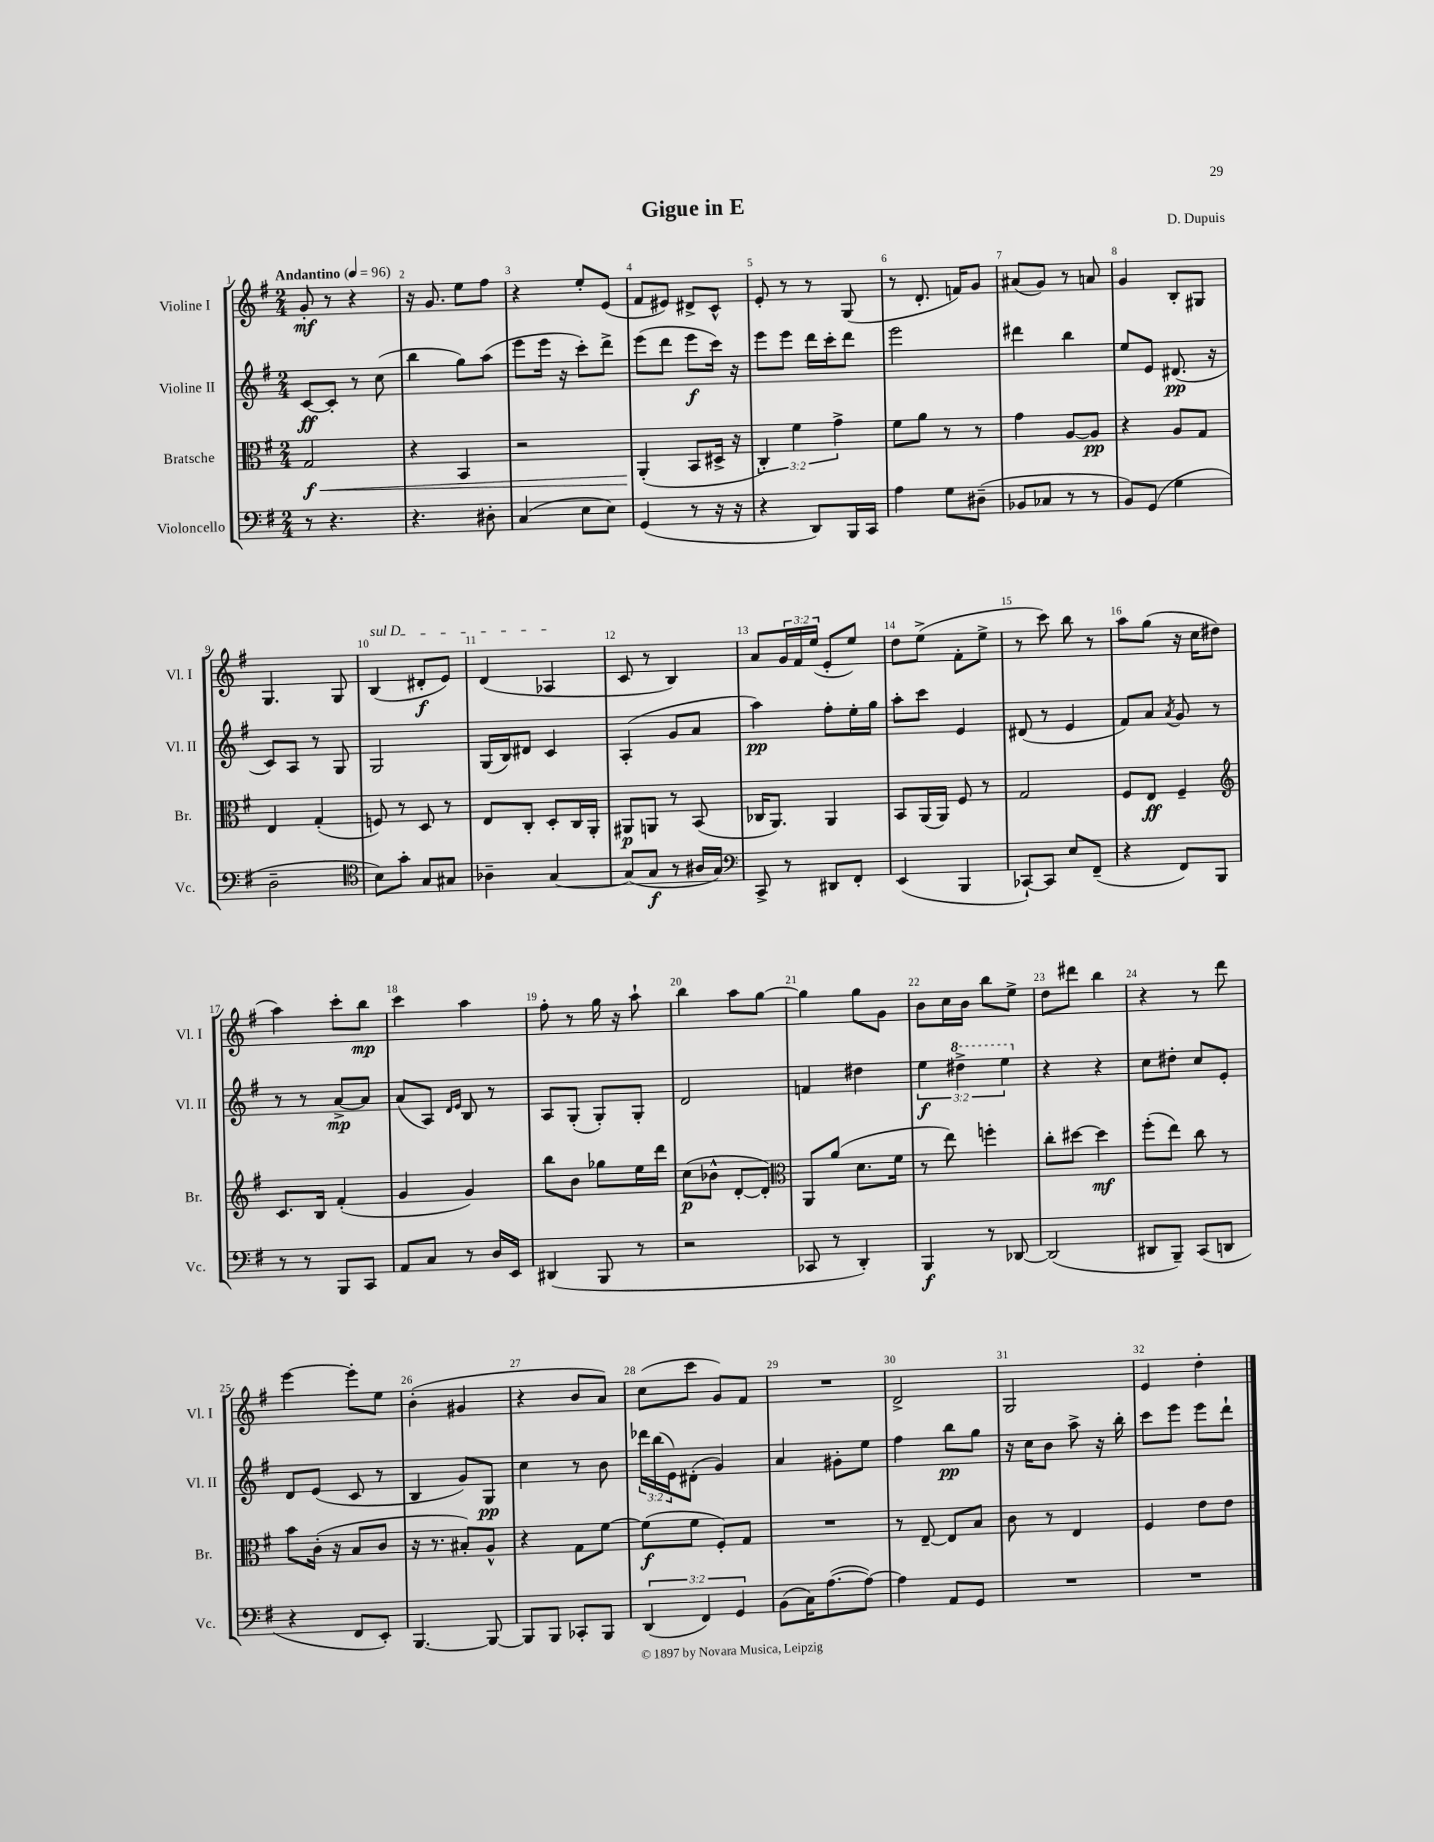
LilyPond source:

\header { title = "Gigue in E" composer = "D. Dupuis" }
<<
\new StaffGroup <<
\new Staff = "s0" \with { instrumentName = "Violine I" shortInstrumentName = "Vl. I" } {
    \clef treble \key g \major \numericTimeSignature \time 2/4 \override Staff.TupletNumber.text = #tuplet-number::calc-fraction-text \tempo "Andantino" 4 = 96
    g'8-.\mf r8 r4 |
    r16 g'8. e''8 fis''8 |
    r4 e''8-. e'8( |
    fis'8 eis'8) dis'8-> c'8-^ |
    e'8-. r8 r8 g8( |
    r8 d'8.-. f'16) g'8 |
    ais'8( g'8) r8 a'8 |
    g'4 b8-. gis8 |
    g4. g8 |
    \once \override TextSpanner.bound-details.left.text = \markup { \italic "sul D" } b4\startTextSpan( dis'8-.\f e'8) |
    d'4( aes4\stopTextSpan |
    c'8 r8 b4) |
    a'8 \tuplet 3/2 { g'16 fis'16 e''16( } e'8-. e''8) |
    d''8 e''8->( fis'8-. e''8-> |
    r8 c'''8) b''8 r8 |
    a''8 g''8( r16 c''16 dis''8 |
    a''4) c'''8-. b''8\mp |
    c'''4 a''4 |
    fis''8-. r8 g''16 r16 a''8-! |
    b''4 a''8 g''8~ |
    g''4 g''8 g'8 |
    b'8 c''16 b'16 b''8 e''8-> |
    d''8 dis'''8 b''4 |
    r4 r8 d'''8 |
    e'''4~ e'''8-. e''8 |
    b'4-.( gis'4 |
    r4 b'8 a'8) |
    c''8( c'''8 g'8) fis'8 |
    R2 |
    d'2-> |
    g2 |
    e'4 d''4-. \bar "|." |
}
\new Staff = "s1" \with { instrumentName = "Violine II" shortInstrumentName = "Vl. II" } {
    \clef treble \key g \major \numericTimeSignature \time 2/4 \override Staff.TupletNumber.text = #tuplet-number::calc-fraction-text
    c'8~\ff c'8-. r8 c''8( |
    b''4 g''8) a''8( |
    e'''8 e'''16 r16 c'''8-.) d'''8-> |
    e'''8( d'''8 e'''8\f c'''16) r16 |
    e'''8 e'''8 d'''16 c'''16-. d'''8 |
    e'''2 |
    dis'''4 b''4 |
    e''8 e'8 dis'8.\pp( r16 |
    c'8) a8 r8 g8 |
    g2 |
    g16( b16) dis'8 c'4 |
    a4-.( g'8 a'8 |
    a''4\pp) fis''8-. e''16-. g''16 |
    a''8-. c'''8 e'4 |
    dis'8( r8 e'4 |
    fis'8) a'8 \acciaccatura { a'8 } g'8 r8 |
    r8 r8 a'8~->\mp a'8 |
    a'8( a8) \grace { d'16 e'16 } b8 r8 |
    a8 g8-.( g8-.) g8-. |
    d'2 |
    f'4 dis''4 |
    \tuplet 3/2 { e''4\f \ottava #1 dis'''4-> e'''4 \ottava #0 } |
    r4 r4 |
    c''8 dis''8-. c''8 e'8-. |
    d'8 e'8( c'8 r8 |
    b4 g'8) g8\pp |
    c''4 r8 b'8 |
    \tuplet 3/2 { des'''16 b''16( e'16) } dis'8-.( g'4) |
    a'4 gis'8-. e''8 |
    fis''4 b''8\pp g''8 |
    r16 c''16 b'8 a''8-> r16 b''16-. |
    c'''8 e'''8 e'''8 d'''8-! \bar "|." |
}
\new Staff = "s2" \with { instrumentName = "Bratsche" shortInstrumentName = "Br." } {
    \clef alto \key g \major \numericTimeSignature \time 2/4 \override Staff.TupletNumber.text = #tuplet-number::calc-fraction-text
    g2\f\< |
    r4 b,4 |
    r2 |
    a,4-.\!( b,8 dis16-> r16 |
    \tuplet 3/2 { c4-.) fis'4 g'4-> } |
    fis'8 a'8 r8 r8 |
    g'4 a8~ a8\pp |
    r4 a8 g8 |
    e4 g4-.( |
    f8) r8 d8 r8 |
    e8 c8-. d8-. c16 a,16-. |
    ais,8\p a,8 r8 b,8( |
    ces16 a,8.) a,4 |
    b,8 a,16( a,16) fis8 r8 |
    g2 |
    fis8 e8\ff fis4-- |
    \clef treble c'8. b16 fis'4-.( |
    g'4 g'4) |
    b''8 b'8 ges''8 e''16 d'''16 |
    c''8\p( bes'8-^ d'8~-. d'8-.) |
    \clef alto a,8 a'8( d'8. fis'16 |
    r8 e''8) f''4-. |
    c''8-. dis''8~ dis''4\mf |
    fis''8-.( e''8) c''8 r8 |
    b'8 c'16-.( r16 b8 c'8 |
    r16 r8. bis8-.) a8-^ |
    r4 g8 fis'8~ |
    fis'8\f( fis'8 fis8-.) g8 |
    R2 |
    r8 e8~-- e8 b8 |
    c'8 r8 e4 |
    fis4 e'8 e'8 \bar "|." |
}
\new Staff = "s3" \with { instrumentName = "Violoncello" shortInstrumentName = "Vc." } {
    \clef bass \key g \major \numericTimeSignature \time 2/4 \override Staff.TupletNumber.text = #tuplet-number::calc-fraction-text
    r8 r4. |
    r4. dis8-. |
    c4( e8 e8) |
    g,4( r8 r16 r16 |
    r4 d,8) b,,16 c,16 |
    a4 g8 dis8--( |
    bes,8 ces8 r8 r8 |
    b,8) g,8( g4 |
    d2-- |
    \clef tenor b8) g'8-. g8 gis8 |
    aes4-- g4~ |
    g8( g8\f r8 ais16 g16) |
    \clef bass c,8-> r8 dis,8 fis,8-. |
    e,4( b,,4 |
    ces,8~-!) ces,8 e8 fis,8--( |
    r4 fis,8) b,,8 |
    r8 r8 b,,8 c,8 |
    a,8 c8 r8 d16 e,16 |
    dis,4( b,,8 r8 |
    r2 |
    ces,8 r8 d,4-.) |
    b,,4\f r8 des,8~ |
    des,2( |
    dis,8 b,,8--) c,8( d,8 |
    r4 fis,8 e,8-.) |
    b,,4.~ b,,8~ |
    b,,8 b,,8 ces,8-. b,,8 |
    \tuplet 3/2 { d,4( fis,4) g,4 } |
    b,8( c16) a8.~( a8~) |
    a4 a,8 g,8 |
    R2 |
    R2 \bar "|." |
}
>>
>>
\layout { \context { \Score \override BarNumber.break-visibility = ##(#f #t #t) barNumberVisibility = #all-bar-numbers-visible } }
